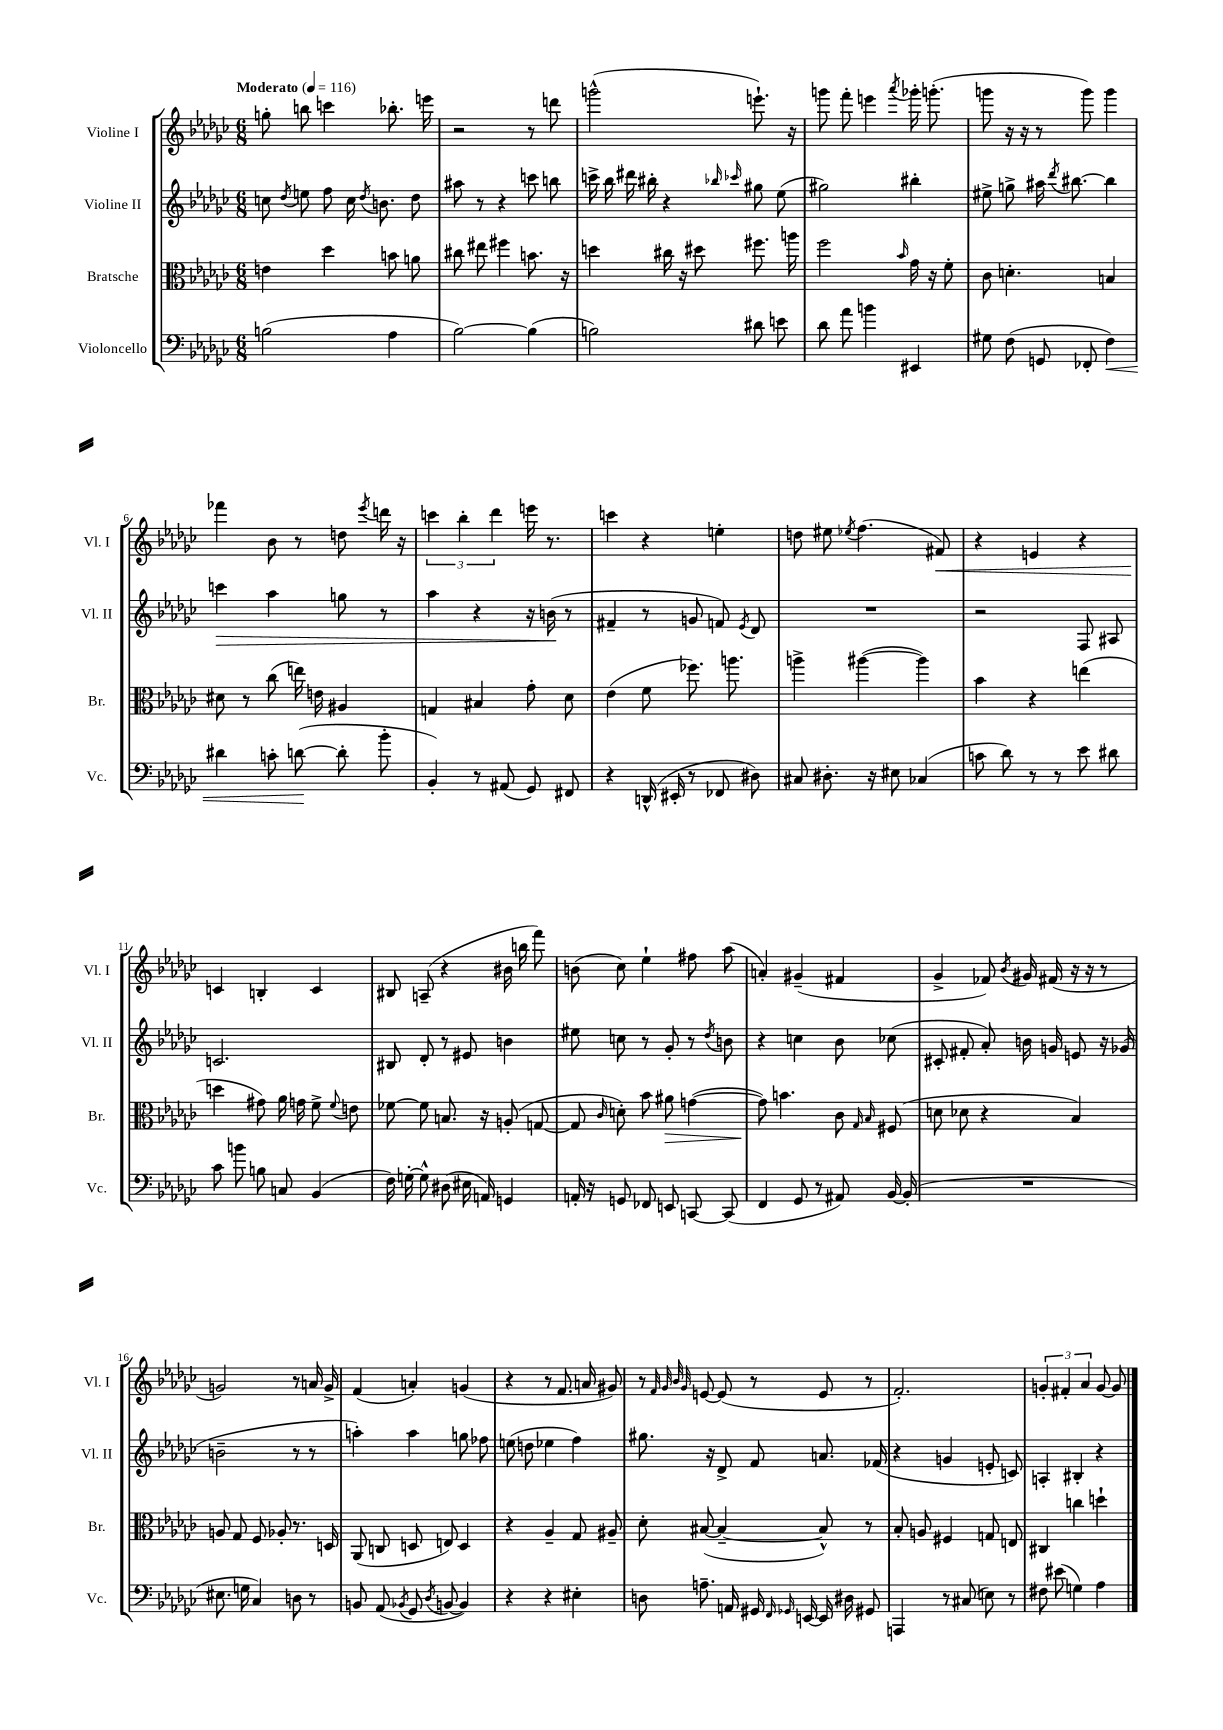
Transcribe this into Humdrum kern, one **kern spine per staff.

**kern	**dynam	**kern	**dynam	**kern	**dynam	**kern	**dynam
*part4	*part4	*part3	*part3	*part2	*part2	*part1	*part1
*staff4	*staff4	*staff3	*staff3	*staff2	*staff2	*staff1	*staff1
*I"Violoncello	*	*I"Bratsche	*	*I"Violine II	*	*I"Violine I	*
*I'Vc.	*	*I'Br.	*	*I'Vl. II	*	*I'Vl. I	*
*clefF4	*	*clefC3	*	*clefG2	*	*clefG2	*
*k[b-e-a-d-g-c-]	*	*k[b-e-a-d-g-c-]	*	*k[b-e-a-d-g-c-]	*	*k[b-e-a-d-g-c-]	*
*M6/8	*	*M6/8	*	*M6/8	*	*M6/8	*
*MM116	*	*MM116	*	*MM116	*	*MM116	*
=1	=1	=1	=1	=1	=1	=1	=1
!	!	!	!	!	!	!LO:TX:a:B:t=Moderato	!
(2Bn\	.	4en\	.	8ccn\	.	8ggn'\	.
.	.	.	.	8qdd-/	.	.	.
.	.	.	.	8een\	.	8bbn\	.
.	.	4dd-\	.	8ff\	.	4cccn\	.
.	.	.	.	16cc\	.	.	.
.	.	.	.	8qdd-/	.	.	.
.	.	.	.	8.bn\	.	.	.
4A-\	.	8bn\	.	.	.	8.bb-X'\	.
.	.	8an\	.	8dd-\	.	.	.
.	.	.	.	.	.	16eeen\	.
=2	=2	=2	=2	=2	=2	=2	=2
[2B-\)	.	8cc#X\	.	8aa#X\	.	2r	.
.	.	8ee#X\	.	8r	.	.	.
.	.	4ff#X\	.	4r	.	.	.
(4B-\]	.	8.bn\	.	8cccn\	.	8r	.
.	.	.	.	8bbn\	.	8dddn\	.
.	.	16r	.	.	.	.	.
=3	=3	=3	=3	=3	=3	=3	=3
2Bn\)	.	4ddn\	.	16cccn^\	.	(2gggn^^\	.
.	.	.	.	16bb-\	.	.	.
.	.	.	.	16ddd#X\	.	.	.
.	.	.	.	16bb#X'\	.	.	.
.	.	16cc#X\	.	4r	.	.	.
.	.	16r	.	.	.	.	.
.	.	8dd#X\	.	.	.	.	.
.	.	.	.	16qqbb-X/	.	.	.
.	.	.	.	16qqccc-X/	.	.	.
8d#X\	.	8.ff#X\	.	8gg#X\	.	8.eeen`\)	.
8en\	.	.	.	(8ee-\	.	.	.
.	.	16aan\	.	.	.	16r	.
=4	=4	=4	=4	=4	=4	=4	=4
8d-\	.	2ff\	.	2gg#X\)	.	8gggn\	.
8a-\	.	.	.	.	.	8fff'\	.
4bn\	.	.	.	.	.	4eeen\	.
.	.	16qqb-/	.	.	.	8qaaa-/	.
4EE#X/	.	16g-\	.	4bb#X'\	.	16ggg-X'\	.
.	.	16r	.	.	.	(8.gggn'\	.
.	.	8f'\	.	.	.	.	.
=5	=5	=5	=5	=5	=5	=5	=5
8G#X\	.	8c-\	.	8ee#X^\	.	8gggn\	.
(8F\	.	4.dn'\	.	8ggn^\	.	16r	.
.	.	.	.	.	.	16r	.
8GGn/	.	.	.	16aa#X\	.	8r	.
.	.	.	.	8qddd-/	.	.	.
.	.	.	.	[8.bb#X\	.	.	.
8FF-X'/	.	.	.	.	.	8ggg\)	.
!	!LO:HP:b	!	!	!	!	!	!
4F\)	<	4Bn/	.	4bb#\]	.	4ggg\	.
!!LO:LB:g=z
=6	=6	=6	=6	=6	=6	=6	=6
!	!	!	!	!	!LO:HP:b	!	!
4d#X\	.	8d#X\	.	4cccn\	>	4fff-X\	.
.	.	8r	.	.	.	.	.
8cn'\	.	(8cc-\	.	4aa-\	.	8b-\	.
([8dn\	.	16een\)	.	.	.	8r	.
.	.	16en\	.	.	.	.	.
8d'\]	[	4A#X/	.	8ggn\	.	8ddn\	.
.	.	.	.	.	.	8qeee-/	.
8b-'\	.	.	.	8r	.	16dddn\	.
.	.	.	.	.	.	16r	.
=7	=7	=7	=7	=7	=7	=7	=7
4BB-'/)	.	4Gn/	.	4aa-\	.	6cccn\	.
.	.	.	.	.	.	6bb-'\	.
8r	.	4B#X/	.	4r	.	.	.
.	.	.	.	.	.	6ddd-\	.
(8AA#X/	.	.	.	.	.	.	.
8GG-/)	.	8g-'\	.	16r	.	16eeen\	.
.	.	.	.	(16bn\	.	8.r	.
8FF#X/	.	8d-\	.	8r	]	.	.
=8	=8	=8	=8	=8	=8	=8	=8
4r	.	(4e-\	.	4f#X~/	.	4cccn\	.
(16DDn^^/	.	8f\	.	8r	.	4r	.
16EE#X'/	.	.	.	.	.	.	.
8r	.	8.ff-X\)	.	8gn/	.	.	.
8FF-X/	.	.	.	8fn/)	.	4een'\	.
.	.	8.aan\	.	.	.	.	.
.	.	.	.	8qe-/	.	.	.
8D#X\)	.	.	.	8d-/	.	.	.
=9	=9	=9	=9	=9	=9	=9	=9
8C#X/	.	4aan^\	.	2.r	.	8ddn\	.
8.D#X'\	.	.	.	.	.	8ee#X\	.
.	.	.	.	.	.	8qee-X/	.
.	.	([4aa#X\	.	.	.	(4.ff\	.
16r	.	.	.	.	.	.	.
8E#X\	.	.	.	.	.	.	.
(4C-X/	.	4aa#\])	.	.	.	.	.
!	!	!	!	!	!	!	!LO:HP:b
.	.	.	.	.	.	8f#X/)	<
=10	=10	=10	=10	=10	=10	=10	=10
8cn\	.	4b-\	.	2r	.	4r	.
8d-\)	.	.	.	.	.	.	.
8r	.	4r	.	.	.	4en/	.
8r	.	.	.	.	.	.	.
8e-\	.	(4een\	.	8F/	.	4r	.
8d#X\	.	.	.	8A#X/	.	.	.
!!LO:LB:g=z
=11	=11	=11	=11	=11	=11	=11	=11
8c-\	.	4ddn\	.	2.cn/	.	4cn/	.
8bn\	.	.	.	.	.	.	.
8Bn\	.	8g#X\)	.	.	.	4Bn'/	[
8Cn/	.	16a-\	.	.	.	.	.
.	.	16gn\	.	.	.	.	.
(4BB-/	.	8f^\	.	.	.	4c/	.
.	.	8qqf/	.	.	.	.	.
.	.	8en\	.	.	.	.	.
=12	=12	=12	=12	=12	=12	=12	=12
16F\)	.	[8f-X\	.	8B#X/	.	8B#X/	.
[16Gn'\	.	.	.	.	.	.	.
8G^^\]	.	8f-\]	.	8d-'/	.	(8An~/	.
(8D#X\	.	8.Bn/	.	8r	.	4r	.
16E#X\	.	.	.	8e#X/	.	.	.
16AAn/)	.	16r	.	.	.	.	.
4GGn/	.	(8An'/	.	4bn\	.	16b#X\	.
.	.	.	.	.	.	16bbn\	.
.	.	[8Gn/	.	.	.	8fff\)	.
=13	=13	=13	=13	=13	=13	=13	=13
16AAn'/	.	8G/]	.	8ee#X\	.	(8bn\	.
16r	.	.	.	.	.	.	.
.	.	16qqc-/	.	.	.	.	.
8GGn/	.	8dn'\)	.	8ccn\	.	8cc-\)	.
8FF-X/	.	8b-\	.	8r	.	4ee-`\	.
!	!	!	!LO:HP:b	!	!	!	!
8EEn/	.	8a#X\	>	8g-'/	.	.	.
[8CCn/	.	([4gn\	.	8r	.	8ff#X\	.
.	.	.	.	8qdd-/	.	.	.
(8CC/]	.	.	.	8bn\	.	(8aa-\	.
=14	=14	=14	=14	=14	=14	=14	=14
4FF/	.	8g\])	.	4r	.	4an'/)	.
.	.	4.bn\	]	.	.	.	.
8GG-/	.	.	.	4ccn\	.	(4g#X~/	.
8r	.	.	.	.	.	.	.
8AA#X/)	.	8c-\	.	8b-\	.	4f#X/	.
.	.	16qqG-/	.	.	.	.	.
.	.	16qqB-/	.	.	.	.	.
[16BB-/	.	(8F#X/	.	(8cc-X\	.	.	.
(16BB-'/]	.	.	.	.	.	.	.
=15	=15	=15	=15	=15	=15	=15	=15
2.r	.	8dn\	.	8c#X'/	.	4g-^/	.
.	.	8d-X\	.	8f#X'/	.	.	.
.	.	4r	.	8a-'/)	.	8f-X/)	.
.	.	.	.	.	.	8qb-/	.
.	.	.	.	16bn\	.	16g#X/	.
.	.	.	.	16gn/	.	(16f#X/	.
.	.	4B-/)	.	8en/	.	16r	.
.	.	.	.	.	.	16r	.
.	.	.	.	16r	.	8r	.
.	.	.	.	(16g-X/	.	.	.
!!LO:LB:g=z
=16	=16	=16	=16	=16	=16	=16	=16
8.E#X\	.	8An/	.	2bn~\	.	2gn/)	.
.	.	8G-/	.	.	.	.	.
16Gn\	.	.	.	.	.	.	.
4C-/)	.	8F/	.	.	.	.	.
.	.	8A-X'/	.	.	.	.	.
8Dn\	.	8.r	.	8r	.	8r	.
8r	.	.	.	8r	.	16an/	.
.	.	16Dn/	.	.	.	16g^/	.
=17	=17	=17	=17	=17	=17	=17	=17
8BBn/	.	(8AA-/	.	4aan'\)	.	(4f/	.
(8AA-/	.	8Cn/	.	.	.	.	.
8qBB-X/	.	.	.	.	.	.	.
8GG-/	.	8Dn/	.	4aa\	.	4an'/)	.
8qD-/	.	.	.	.	.	.	.
[8BBn/	.	8En/)	.	.	.	.	.
4BB/])	.	4D/	.	8ggn\	.	(4gn/	.
.	.	.	.	8ff-X\	.	.	.
=18	=18	=18	=18	=18	=18	=18	=18
4r	.	4r	.	(8een\	.	4r	.
.	.	.	.	8ddn\	.	.	.
4r	.	4A-~/	.	4ee-X\	.	8r	.
.	.	.	.	.	.	8.f/	.
4E#X'\	.	8G-/	.	4ff\)	.	.	.
.	.	.	.	.	.	16an/	.
.	.	8A#X~/	.	.	.	8g#X/)	.
=19	=19	=19	=19	=19	=19	=19	=19
8Dn\	.	8d-'\	.	8.gg#X\	.	8r	.
.	.	.	.	.	.	32qqf/	.
.	.	.	.	.	.	32qqg-/	.
.	.	.	.	.	.	32qqb-/	.
.	.	.	.	.	.	32qqg-/	.
8.An~\	.	([8B#X/	.	.	.	[8en/	.
.	.	.	.	16r	.	.	.
.	.	4B#~/_	.	8d-^/	.	(8e/]	.
16AAn/	.	.	.	.	.	.	.
16GG#X/	.	.	.	8f/	.	8r	.
16qqFF/	.	.	.	.	.	.	.
16qqGG-X/	.	.	.	.	.	.	.
[16EEn/	.	.	.	.	.	.	.
16EE/]	.	8B#^^/])	.	8.an/	.	8e/	.
16D#X\	.	.	.	.	.	.	.
8GG#X/	.	8r	.	.	.	8r	.
.	.	.	.	(16f-X/	.	.	.
=20	=20	=20	=20	=20	=20	=20	=20
4AAAn/	.	8B-'/	.	4r	.	2.f'/)	.
.	.	8An/	.	.	.	.	.
8r	.	4F#X/	.	4gn/	.	.	.
(8C#X/	.	.	.	.	.	.	.
8En\)	.	8Gn/	.	8en'/	.	.	.
8r	.	8En/	.	8cn/)	.	.	.
=21	=21	=21	=21	=21	=21	=21	=21
8F#X\	.	4C#X/	.	4An'/	.	6gn'/	.
(8e#X\	.	.	.	.	.	.	.
.	.	.	.	.	.	6f#X'/	.
4Gn\)	.	4ccn\	.	4B#X'/	.	.	.
.	.	.	.	.	.	6a-/	.
4A-\	.	4ddn`\	.	4r	.	[8g/	.
.	.	.	.	.	.	8g/]	.
==	==	==	==	==	==	==	==
*-	*-	*-	*-	*-	*-	*-	*-
